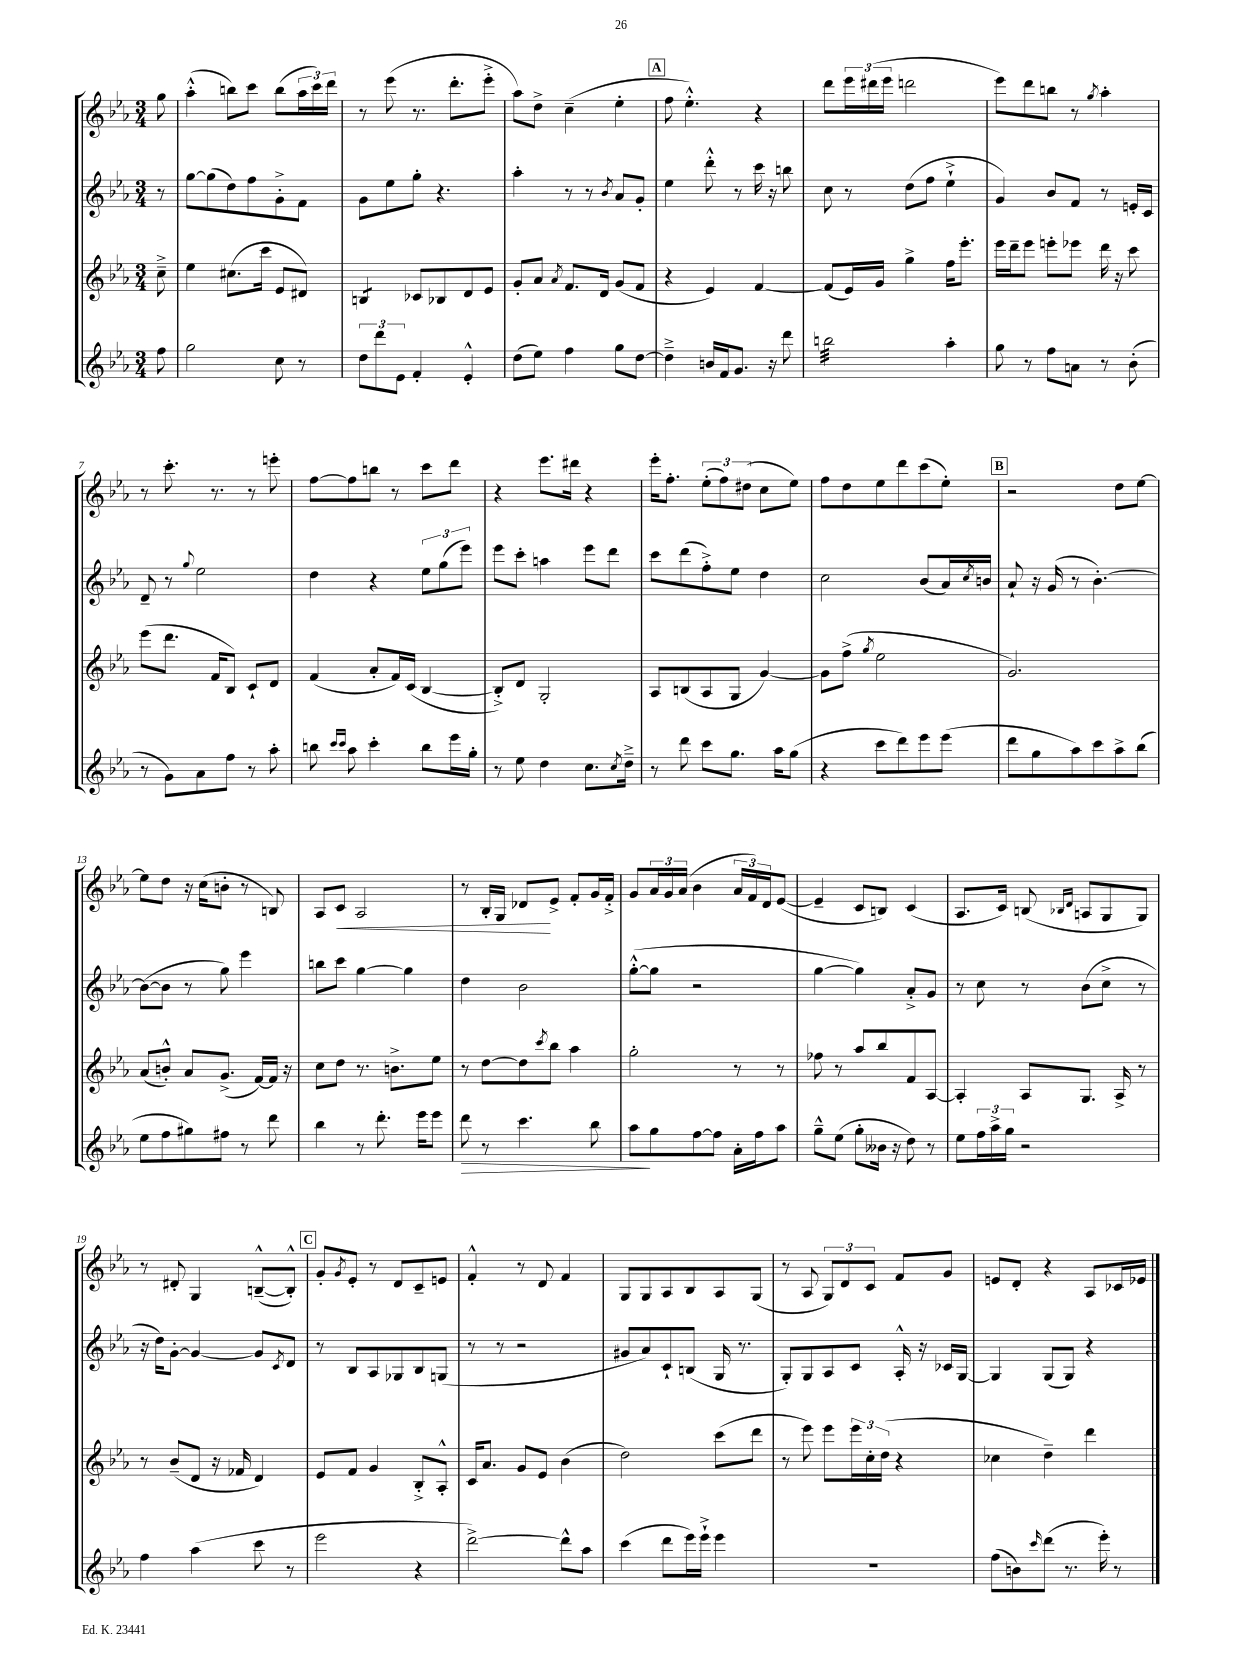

**kern	**kern	**kern	**kern
*staff4	*staff3	*staff2	*staff1
*clefG2	*clefG2	*clefG2	*clefG2
*k[b-e-a-]	*k[b-e-a-]	*k[b-e-a-]	*k[b-e-a-]
*M3/4	*M3/4	*M3/4	*M3/4
8ff	8cc~^	8r	8gg
=	=	=	=
2gg	4ee-	[8gg	(4aa-'^^
.	.	(8gg]	.
.	(8.cc#	8dd)	8bb)
.	.	8ff	8ccc
.	16ccc	.	.
8cc	8e-	8g'^	(8bb
8r	8d#)	8f	24aa-
.	.	.	24ccc)
.	.	.	24ddd
=	=	=	=
12dd	4B	8g	8r
12ddd	.	.	.
.	.	8ee-	(8eee-
12e-	.	.	.
4f'	8c-	8gg'	8.r
.	8B-	4.r	.
.	.	.	8.ddd'
4e-'^^	8d	.	.
.	8e-	.	8eee-'^
=	=	=	=
(8dd	8g'	4aa-'	8aa-)
8ee-)	8a-	.	8dd^
.	8qa-	.	.
4ff	8.f	8r	(4cc~
.	.	8r	.
.	16d	.	.
.	.	8qb-	.
8gg	(8g	8a-	4ee-'
[8dd	8f	8g'	.
=	=	=	=
4dd~^]	4r	4ee-	8ff
.	.	.	4.ee-'^^)
16b	4e-)	8ddd'^^	.
16f	.	.	.
8.g	.	8r	.
.	[4f	16ccc	4r
16r	.	16r	.
8ddd	.	8bb	.
=	=	=	=
2bb	(8f]	8cc	8ddd
.	16e-)	8r	24eee-
.	.	.	(24ddd#
.	16g	.	.
.	.	.	24eee-
.	4gg^	(8dd	2ddd
.	.	8ff	.
4aa-'	16ff	4ee-`^	.
.	8.eee-'	.	.
=	=	=	=
8gg	16eee-	4g)	8eee-)
.	16ddd~	.	.
8r	8eee-	.	8ddd
8ff	8eee'	8b-	8bb
8a	8eee-	8f	8r
.	.	.	8qgg
8r	16ddd	8r	4aa-'
.	16r	.	.
(8b-'	8ccc	16e'	.
.	.	16c	.
=	=	=	=
8r	(8eee-	8d~	8r
8g)	8.ddd	8r	8.ccc'
.	.	8qqgg	.
8a-	.	2ee-	.
.	16f	.	8.r
8ff	8B-)	.	.
8r	8c`	.	8r
8aa-'	8d	.	8eee'
=	=	=	=
8bb	(4f	4dd	[8ff
16qqccc	.	.	.
16qqccc	.	.	.
8aa-	.	.	8ff]
4ccc'	8a-'	4r	8bb
.	16f)	.	8r
.	(16c	.	.
8bb	[4B-	12ee-	8ccc
.	.	(12gg	.
16eee-	.	.	8ddd
.	.	12eee-)	.
16gg'	.	.	.
=	=	=	=
8r	8B-'^])	8eee-	4r
8ee-	8d	8ccc'	.
4dd	2G'	4aa	8.eee-
.	.	.	16ddd#
8.cc	.	8eee-	4r
.	.	8ddd	.
8qcc	.	.	.
16dd~^	.	.	.
=	=	=	=
8r	8A-	8ccc	16eee-'
.	.	.	8.ff'
8ddd	(8B	(8ddd	.
8ccc	8A-	8ff'^)	(12ee-'
.	.	.	12ff)
8.gg	8G	8ee-	.
.	.	.	(12dd#
.	[4g)	4dd	8cc
16aa-	.	.	.
(8gg	.	.	8ee-)
=	=	=	=
4r	8g]	2cc	8ff
.	(8ff^	.	8dd
.	8qgg	.	.
8ccc	2ee-	.	8ee-
8ddd)	.	.	8ddd
8eee-	.	(8b-	(8ccc
(8eee-	.	16a-)	8ee-')
.	.	8qcc	.
.	.	16b	.
=	=	=	=
8ddd	2.g)	8a-`	2r
8gg	.	16r	.
.	.	(16g	.
8aa-)	.	8r	.
8ccc	.	[4.b-')	.
8aa-^	.	.	8dd
(8bb-	.	.	[8ee-
=	=	=	=
8ee-	(8a-	(8b-_	8ee-]
8ff	8b'^^)	8b-]	8dd
8gg#)	8a-	8r	16r
.	.	.	(16cc
8ff#	(8.g^	8gg)	8b'
8r	.	4eee-	8r
.	[16f)	.	.
8ddd	16f]	.	8B)
.	16r	.	.
=	=	=	=
4bb-	8cc	8bb	8A-
.	8dd	8ccc	8c
8r	8.r	[4gg	2A-
8.ddd'	.	.	.
.	8.b^	.	.
.	.	4gg]	.
16eee-	.	.	.
8eee-	8ee-	.	.
=	=	=	=
8ddd	8r	4dd	8r
8r	[8dd	.	16B-'
.	.	.	16G
4.ccc	8dd]	2b-	8d-
.	8qccc	.	.
.	8bb-	.	8e-^
.	4aa-	.	8f'
8bb-	.	.	16g
.	.	.	16f'^
=	=	=	=
8aa-	2gg'	([8gg'^^	8g
8gg	.	8gg]	24a-
.	.	.	24g
.	.	.	(24a-
[8ff	.	2r	4b-
8ff]	.	.	.
16a-'	8r	.	24a-
.	.	.	24f)
16ff	.	.	.
.	.	.	24d
8aa-	8r	.	([8e-
=	=	=	=
8gg~^^	8ff-	[4gg	4e-~]
(8ee-	8r	.	.
8gg'	8aa-	4gg])	8c
16b--	8bb-	.	8B)
16r	.	.	.
8dd)	8f	8a-'^	(4c
8r	[8A-	8g	.
=	=	=	=
8ee-	4A-']	8r	8.A-
24ff	.	8cc	.
24aa-^	.	.	.
.	.	.	16c)
24gg	.	.	.
2r	8A-	8r	(8B
.	.	.	16qqB-
.	.	.	16qqd
.	8.G	(8b-	8A
.	.	8cc^	8G
.	16A-^	.	.
.	8r	8r	8G)
=	=	=	=
4ff	8r	16r	8r
.	.	16dd)	.
.	(8b-~	[8g'	8d#'
(4aa-	8d	4g_	4G
.	16r	.	.
.	16f-	.	.
8ccc	4d)	8g]	([8B~^^
.	.	8qc	.
8r	.	8d	8B'^^])
=	=	=	=
2eee-	8e-	8r	8g'
.	.	.	8qg
.	8f	8B-	8e-'
.	4g	8A-	8r
.	.	8G-	8d
4r	8B-'^	8B-	8c~
.	8A-'^^	(8G	8e
=	=	=	=
[2ddd^)	16c	8r	4f'^^
.	8.a-	.	.
.	.	8r	.
.	8g	2r	8r
.	8e-	.	8d
8ddd^^]	(4b-	.	4f
8aa-	.	.	.
=	=	=	=
(4ccc	2dd)	8g#	8G
.	.	8a-)	8G
8ddd	.	8c`	8A-
16eee-)	.	(8B	8B-
16eee-`^	.	.	.
4eee-	(8ccc	16G	8A-
.	.	8.r	.
.	8ddd	.	(8G
=	=	=	=
2.r	8r	8G')	8r
.	8eee-)	8G	8A-
.	8eee-	8A-	12G)
.	.	.	12d
.	24eee-	8c	.
.	24cc'	.	12c
.	(24dd	.	.
.	4r	16A-'^^	8f
.	.	16r	.
.	.	16c-	8g
.	.	[16G	.
=	=	=	=
(8ff	4cc-	4G]	8e
8b)	.	.	8d'
16qqccc	.	.	.
(8ddd	4dd~)	(8G	4r
8.r	.	8G)	.
.	4ddd	4r	8A-
16eee-')	.	.	.
8r	.	.	16c-
.	.	.	16e-
==	==	==	==
*-	*-	*-	*-
